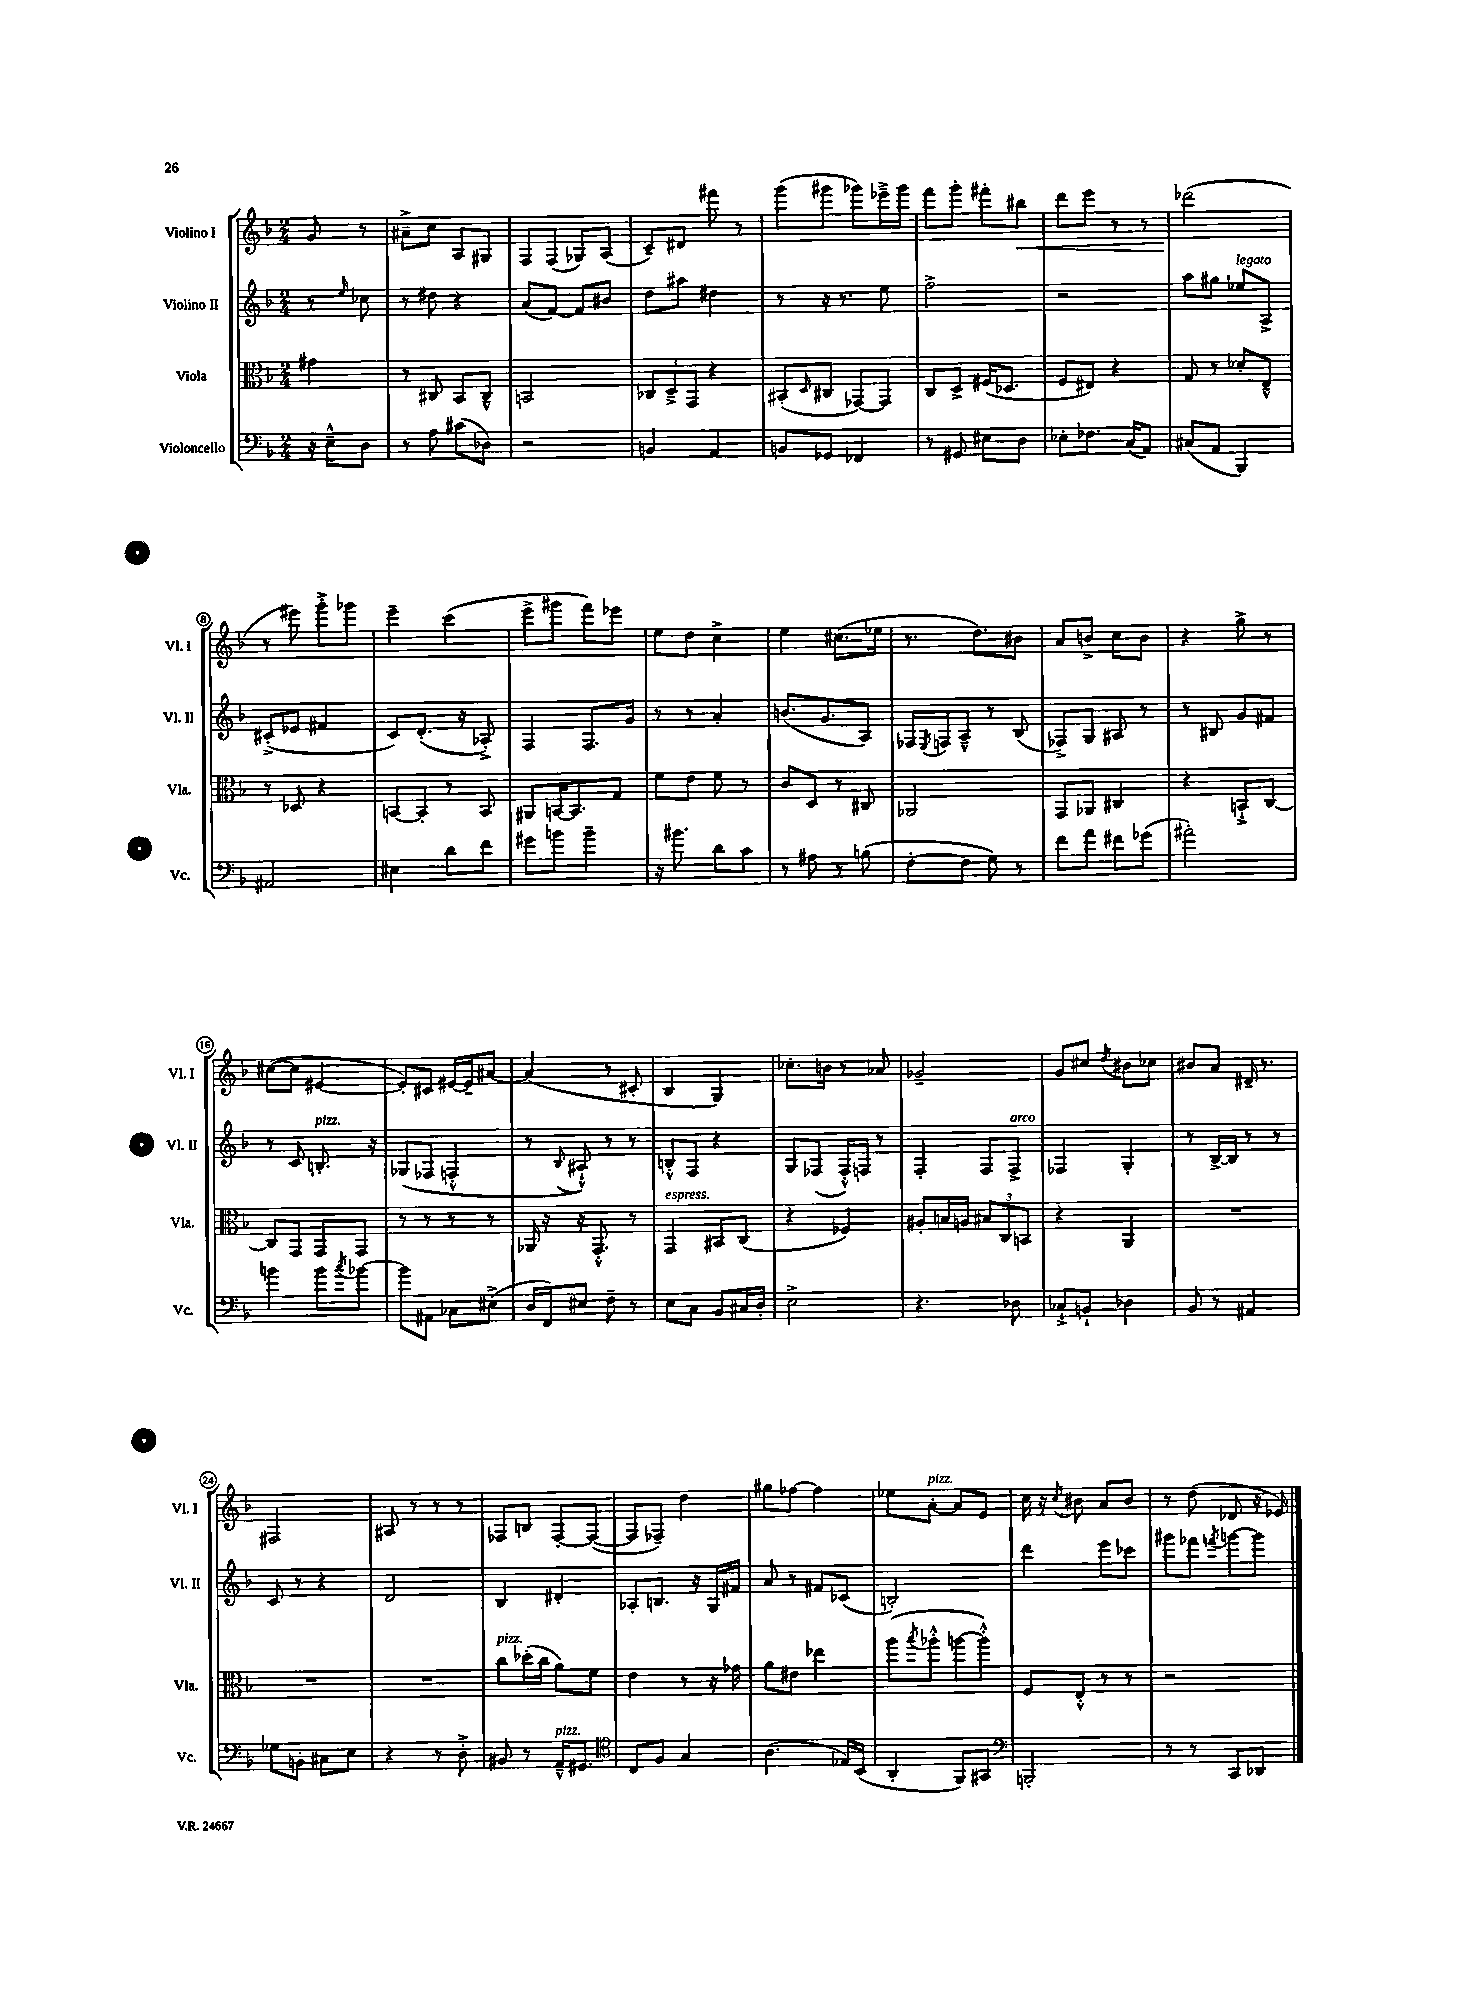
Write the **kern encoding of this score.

**kern	**kern	**kern	**kern
*staff4	*staff3	*staff2	*staff1
*clefF4	*clefC3	*clefG2	*clefG2
*k[b-]	*k[b-]	*k[b-]	*k[b-]
*M2/4	*M2/4	*M2/4	*M2/4
16r	4g#	8r	8g
16E~^^	.	.	.
.	.	16qqee	.
8D	.	8cc-	8r
=	=	=	=
8r	8r	8r	8a#~^
8A	8C#	8dd#	8cc
(8c#	8BB-	4r	8A
8D-)	8C#~^^	.	8G#
=	=	=	=
2r	2BB	(8a	8F
.	.	[8f)	(8F
.	.	8f]	8G-)
.	.	8b#	(8A
=	=	=	=
4BB	12C-	8dd	8c~)
.	12D~^	.	.
.	.	8aa#	8d#
.	12GG	.	.
4AA	4r	4dd#	8fff#
.	.	.	8r
=	=	=	=
8BB	(8BB#'	8r	(8ggg
.	16qqD	.	.
8GG-	8C#	16r	8ggg#
.	.	8.r	.
4FF-	[8GG-)	.	8ggg-)
.	8GG-]	8ee	16eee-~^
.	.	.	16ggg-
=	=	=	=
8r	8C	2ff^	8fff
8GG#	8D^	.	8ggg'
8E#	(16F#	.	8fff#'
.	8.D-	.	.
8D	.	.	8bb#
=	=	=	=
8E-'	8F	2r	8ddd
8.F-	8E#)	.	8eee
.	4r	.	8r
(16C	.	.	.
8AA)	.	.	8r
=	=	=	=
(8C#	8G	8aa	(2ddd-
8AA	8r	8gg#	.
4BBB-)	8d-'	8ee-	.
.	8E~^^	8A^	.
=	=	=	=
2AA#	8r	(8c#'^	8r
.	8D-	8e-	8eee#)
.	4r	4f#	8ggg'^
.	.	.	8ggg-
=	=	=	=
4E#	[8BB	8c)	4eee~
.	8BB']	(8.d'	.
8d	8r	.	(4ccc
.	.	16r	.
8f	8BB	8A-'^)	.
=	=	=	=
8g#	8AA#	4F	8eee^
8b	[16BB	.	8ggg#
.	8.BB]	.	.
4b~	.	8.F	8fff)
.	8G	.	8eee-
.	.	16g	.
=	=	=	=
16r	8f	8r	8ee
8.b#	.	.	.
.	8e	8r	8dd
8d	8f	4a'	4cc^
8c	8r	.	.
=	=	=	=
8r	8c	(8.b	4ee
8A#	8D	.	.
.	.	8.g	.
8r	8r	.	(8.cc#
(8B	8C#	8A)	.
.	.	.	16ee-
=	=	=	=
[8F'	2AA-	16F-	8.r
.	.	8qE	.
.	.	16F	.
8F]	.	8A~^^	.
.	.	.	8.dd)
8G)	.	8r	.
8r	.	(8B-	8b#
=	=	=	=
8f	8GG	8F-^)	8a
8a	8AA-	8G	8b^
8f#	4C#	8A#	8cc
(8g-	.	8r	8b
=	=	=	=
2a#')	4r	8r	4r
.	.	8B#	.
.	8BB`^	8g	8gg^
.	[8C	8f#	8r
=	=	=	=
4b	8C]	8r	([8cc#
.	8GG	8c	8cc#]
8b	8GG	8.B'	[4e#
8qcc	.	.	.
[8b-	8GG	.	.
.	.	16r	.
=	=	=	=
8b-]	8r	(8G-	8e#'])
8AA#	8r	8F-	8c#
8C-	8r	4F'^^	[16e#
.	.	.	16e#~]
(8E#^	8r	.	[8a#
=	=	=	=
16D	16AA-	8r	(4a#]
16FF)	16r	.	.
.	.	8qqB-	.
8E#	16r	8A#`^^)	.
.	8.GG'^^	.	.
8F~	.	8r	8r
8r	8r	8r	8c#'
=	=	=	=
8E	4GG	8B'^^	4B-
8C	.	8F	.
8BB-	8BB#	4r	4G)
16C#	(8C	.	.
16D'	.	.	.
=	=	=	=
2E^	4r	8G	8.cc-'
.	.	(8F-	.
.	.	.	16b
.	4F-)	16F-'^^)	8r
.	.	16F	.
.	.	8r	8a-
=	=	=	=
4.r	8A#'	4F'	2g-~
.	16B	.	.
.	16A	.	.
.	12B#	8F	.
.	12C	.	.
8D-	.	8F^	.
.	12BB	.	.
=	=	=	=
8C-`^	4r	4F-	8g
8BB`	.	.	8cc#
.	.	.	8qdd
4D-	4AA	4G'	8b#
.	.	.	8cc-
=	=	=	=
8BB-	2r	8r	8b#
8r	.	[16B-^	8a
.	.	16B-]	.
4AA#	.	8r	16d#~
.	.	.	8.r
.	.	8r	.
=	=	=	=
8G-	2r	8c	2F#
8BB'	.	8r	.
8C#	.	4r	.
8E	.	.	.
=	=	=	=
4r	2r	2d	8A#
.	.	.	8r
8r	.	.	8r
8D'^	.	.	8r
=	=	=	=
8BB#	8cc	4B-	8F-
8r	(16dd-'	.	8B
.	16cc	.	.
16AA~^^	8a)	4d#'	[8F-'
8.GG#	.	.	.
.	8f	.	(8F-_
=	=	=	=
*clefC4	*	*	*
8C	4e	8A-'	8F-]
8F	.	8.B	8F-~)
4G	8r	.	4dd
.	.	16r	.
.	16r	16G	.
.	16g-	16f#	.
=	=	=	=
(4.A	8a	8a	8gg#
.	8e#	8r	[8ff-
.	4ee-	8f#	4ff-]
16E-)	.	(8c-	.
(16BB-	.	.	.
=	=	=	=
4AA'	(8aa	2B')	8ee-
.	8qbb-	.	.
.	8aa-'^^	.	[8a'
8FF)	[8aa	.	8a]
8GG#	8aa'^^])	.	8e
=	=	=	=
*clefF4	*	*	*
2BBB'	8F	4ddd	16cc
.	.	.	16r
.	.	.	8qcc
.	8E'^^	.	8b#
.	8r	8eee	8a
.	8r	8ccc-	8b#
=	=	=	=
8r	2r	8ggg#	8r
8r	.	8fff-	(8dd
.	.	8qfff	.
8CC	.	[8ggg	8d-
8DD-	.	8ggg]	16r
.	.	.	16e-)
==	==	==	==
*-	*-	*-	*-
